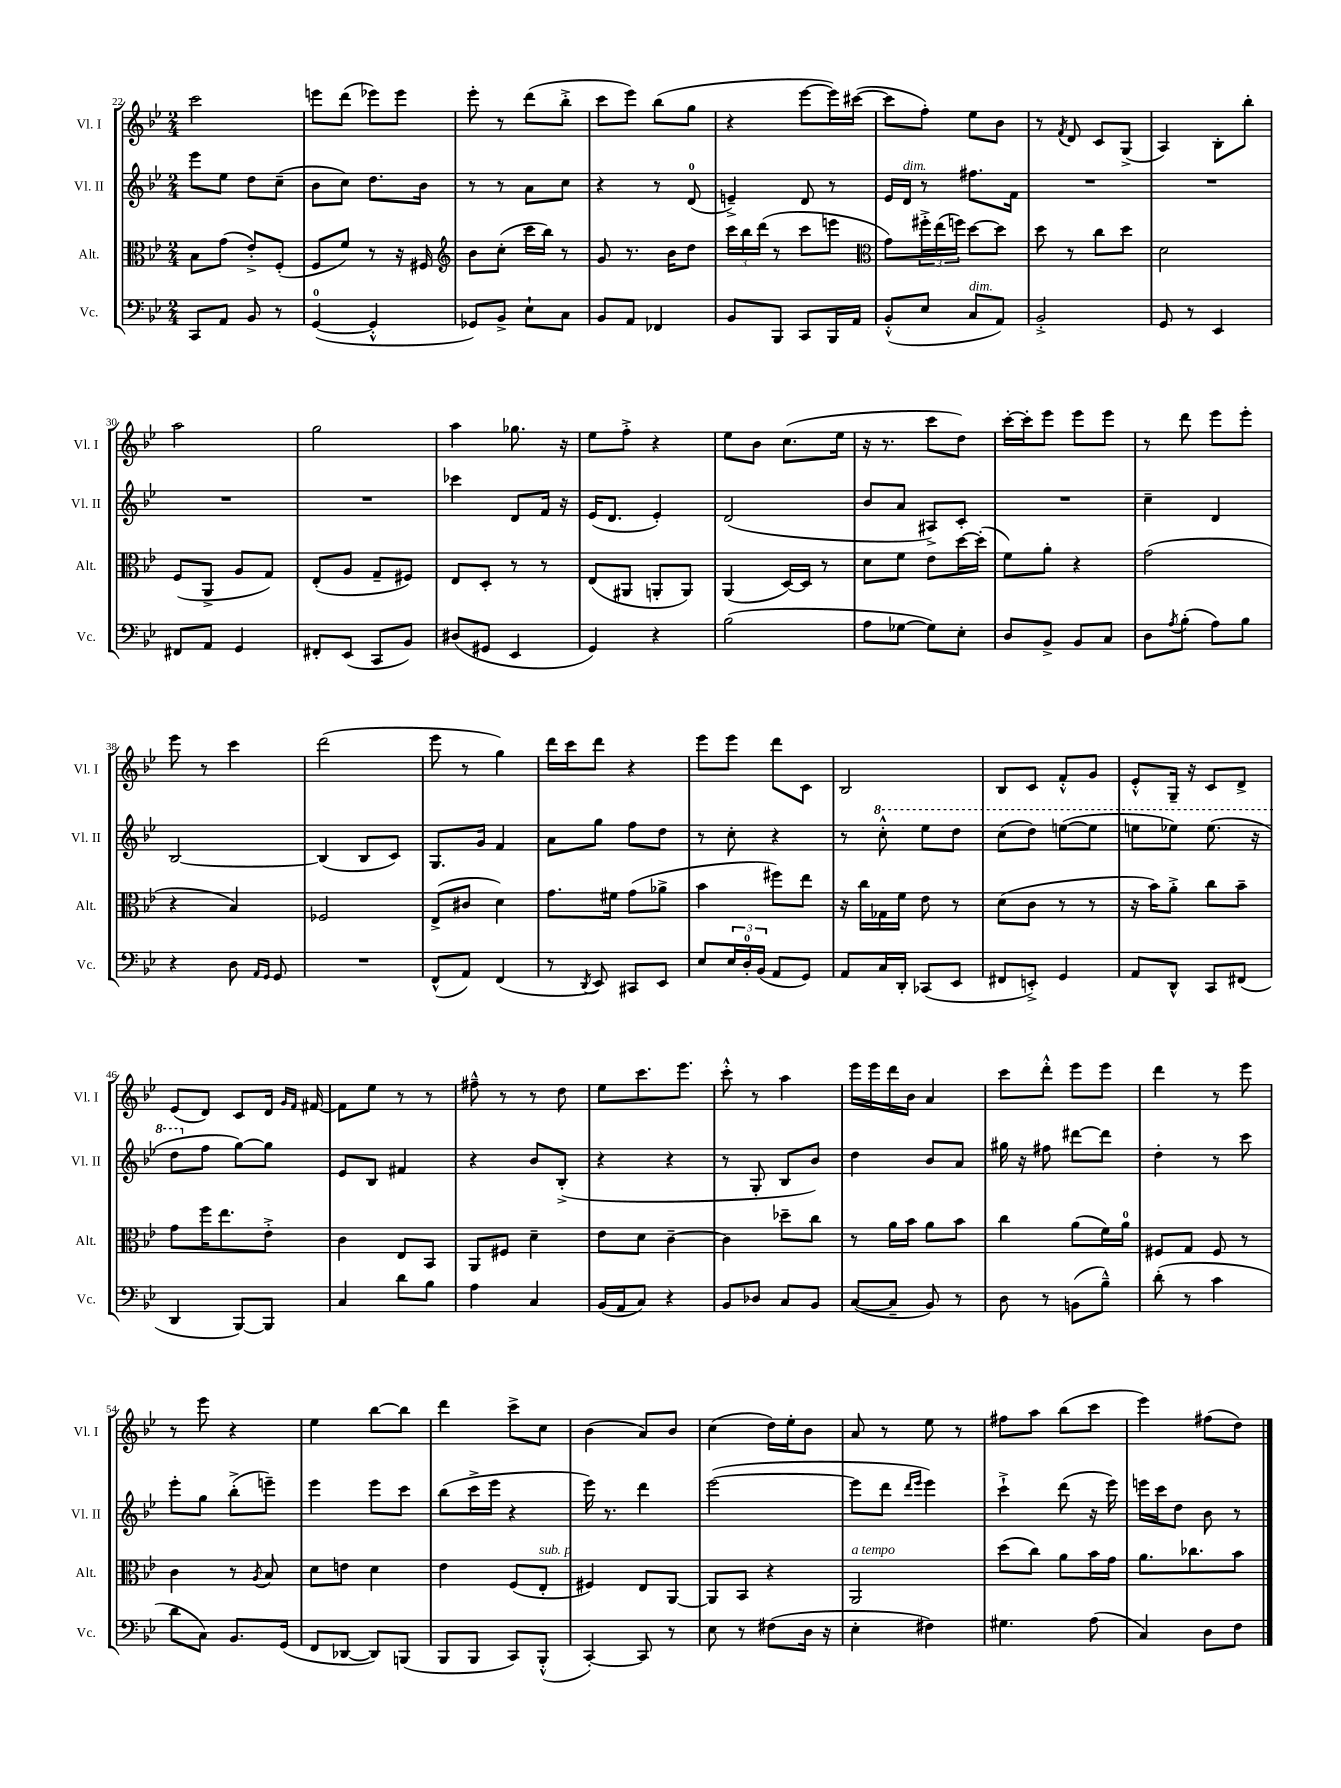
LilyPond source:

<<
\new StaffGroup <<
\new Staff = "s0" \with { instrumentName = "Vl. I" shortInstrumentName = "Vl. I" } {
    \clef treble \key bes \major \numericTimeSignature \time 2/4
    c'''2 |
    e'''8 d'''8( ees'''8) ees'''8 |
    ees'''8-. r8 d'''8( bes''8-.-> |
    c'''8 ees'''8) bes''8( g''8 |
    r4 ees'''8~ ees'''16) cis'''16~( |
    cis'''8 f''8-.) ees''8 bes'8 |
    r8 \acciaccatura { f'8 } d'8 c'8 g8->( |
    a4) bes8-. bes''8-. |
    a''2 |
    g''2 |
    a''4 ges''8. r16 |
    ees''8 f''8-.-> r4 |
    ees''8 bes'8 c''8.( ees''16 |
    r16 r8. c'''8 d''8) |
    c'''16~-. c'''16-. ees'''8 ees'''8 ees'''8 |
    r8 d'''8 ees'''8 ees'''8-. |
    ees'''8 r8 c'''4 |
    d'''2( |
    ees'''8 r8 g''4) |
    d'''16 c'''16 d'''8 r4 |
    ees'''8 ees'''8 d'''8 c'8 |
    bes2 |
    bes8 c'8 f'8-.-^ g'8 |
    ees'8-.-^ g16-- r16 c'8 d'8-> |
    ees'8( d'8) c'8 d'16 \grace { g'16 f'16 } fis'16~ |
    fis'8 ees''8 r8 r8 |
    fis''8---^ r8 r8 d''8 |
    ees''8 c'''8. ees'''8. |
    c'''8-.-^ r8 a''4 |
    ees'''16 ees'''16 d'''16 bes'16 a'4 |
    c'''8 d'''8-.-^ ees'''8 ees'''8 |
    d'''4 r8 ees'''8 |
    r8 ees'''8 r4 |
    ees''4 bes''8~ bes''8 |
    d'''4 c'''8-> c''8 |
    bes'4( a'8) bes'8 |
    c''4( d''16) ees''16-. bes'8 |
    a'8 r8 ees''8 r8 |
    fis''8 a''8 bes''8( c'''8 |
    ees'''4) fis''8( d''8) \bar "|." |
}
\new Staff = "s1" \with { instrumentName = "Vl. II" shortInstrumentName = "Vl. II" } {
    \clef treble \key bes \major \numericTimeSignature \time 2/4
    ees'''8 ees''8 d''8 c''8--( |
    bes'8 c''8) d''8. bes'16 |
    r8 r8 a'8 c''8 |
    r4 r8 d'8-0( |
    e'4--->) d'8 r8 |
    ees'16 d'16^\markup { \italic "dim." } r8 fis''8. f'16 |
    R2 |
    R2 |
    R2 |
    R2 |
    ces'''4 d'8 f'16 r16 |
    ees'16( d'8. ees'4-.) |
    d'2( |
    bes'8 a'8 ais8->) c'8-. |
    R2 |
    c''4-- d'4 |
    bes2~ |
    bes4( bes8 c'8) |
    g8. g'16 f'4 |
    a'8 g''8 f''8 d''8 |
    r8 c''8-. r4 |
    r8 \ottava #1 c'''8-.-^ ees'''8 d'''8 |
    c'''8( d'''8) e'''8~( e'''8 |
    e'''8 ees'''8) ees'''8.( r16 |
    d'''8 \ottava #0 f''8 g''8~) g''8 |
    ees'8 bes8 fis'4 |
    r4 bes'8 bes8-.->( |
    r4 r4 |
    r8 g8-. bes8 bes'8) |
    d''4 bes'8 a'8 |
    gis''16 r16 fis''8 dis'''8~ dis'''8 |
    d''4-. r8 c'''8 |
    ees'''8-. g''8 bes''8-.->( e'''8--) |
    ees'''4 ees'''8 c'''8 |
    bes''8( c'''16-> ees'''16 r4 |
    ees'''16) r8. d'''4 |
    ees'''2~( |
    ees'''8 d'''8 \grace { d'''16 ees'''16 } ees'''4) |
    c'''4-!-> d'''8( r16 ees'''16) |
    e'''16 c'''16 d''8 bes'8 r8 \bar "|." |
}
\new Staff = "s2" \with { instrumentName = "Alt." shortInstrumentName = "Alt." } {
    \clef alto \key bes \major \numericTimeSignature \time 2/4
    bes8 g'8( ees'8-.->) f8-.( |
    f8 f'8) r8 r16 fis16 |
    \clef treble bes'8 c''8-.( c'''16 bes''16) r8 |
    g'8 r8. bes'16 d''8 |
    \tuplet 3/2 { c'''16 bes''16 d'''16( } r8 c'''8 e'''8 |
    \clef alto g'8) \tuplet 3/2 { fis''16-.-> ees''16( f''16) } d''8~ d''8 |
    d''8 r8 c''8 d''8 |
    d'2 |
    f8( a,8-> a8 g8) |
    ees8-.( a8 g8-- fis8) |
    ees8 d8-. r8 r8 |
    ees8( ais,8 a,8-. a,8) |
    a,4( d16~) d16 r8 |
    d'8 f'8 ees'8 d''16~ d''16-.( |
    f'8) a'8-. r4 |
    g'2( |
    r4 bes4) |
    fes2 |
    ees8->( cis'8 d'4) |
    g'8. fis'16 g'8( aes'8-> |
    bes'4 fis''8) ees''8 |
    r16 c''16 ges16 f'16 ees'8 r8 |
    d'8( c'8 r8 r8 |
    r16 bes'16) a'8-.-> c''8 bes'8-- |
    g'8 f''16 ees''8. ees'8-.-> |
    c'4 ees8 bes,8 |
    a,8 fis8 d'4-- |
    ees'8 d'8 c'4~-- |
    c'4 des''8-- c''8 |
    r8 a'16 bes'16 a'8 bes'8 |
    c''4 a'8( f'16) a'16-0 |
    fis8 g8 fis8 r8 |
    c'4 r8 \acciaccatura { a8 } bes8 |
    d'8 e'8 d'4 |
    ees'4 f8( ees8-.^\markup { \italic "sub. p" } |
    fis4) ees8 a,8~ |
    a,8 bes,8 r4 |
    a,2^\markup { \italic "a tempo" } |
    d''8( c''8) a'8 bes'16 g'16 |
    a'8. ces''8. bes'8 \bar "|." |
}
\new Staff = "s3" \with { instrumentName = "Vc." shortInstrumentName = "Vc." } {
    \clef bass \key bes \major \numericTimeSignature \time 2/4
    c,8 a,8 bes,8 r8 |
    g,4-0~( g,4-.-^ |
    ges,8) bes,8-> ees8-! c8 |
    bes,8 a,8 fes,4 |
    bes,8 bes,,8 c,8 bes,,16 a,16 |
    bes,8-.-^( ees8 c8^\markup { \italic "dim." } a,8) |
    bes,2-.-> |
    g,8 r8 ees,4 |
    fis,8 a,8 g,4 |
    fis,8-. ees,8( c,8 bes,8) |
    dis8( gis,8 ees,4 |
    g,4) r4 |
    bes2( |
    a8 ges8~ ges8) ees8-. |
    d8 bes,8-> bes,8 c8 |
    d8 \acciaccatura { a8 } bes8-.( a8) bes8 |
    r4 d8 \grace { a,16 g,16 } g,8 |
    R2 |
    f,8-^( a,8) f,4( |
    r8 \acciaccatura { d,8 } ees,8) cis,8 ees,8 |
    ees8 \tuplet 3/2 { ees16 d16-0-. bes,16( } a,8 g,8) |
    a,8 c16 d,16-. ces,8( ees,8 |
    fis,8 e,8-.->) g,4 |
    a,8 d,8-^ c,8 fis,8( |
    d,4 bes,,8~) bes,,8 |
    c4 d'8 bes8 |
    a4 c4 |
    bes,16( a,16 c8) r4 |
    bes,8 des8 c8 bes,8 |
    c8~( c8-- bes,8) r8 |
    d8 r8 b,8( bes8---^) |
    d'8-.( r8 c'4 |
    d'8 c8) bes,8. g,16( |
    f,8 des,8~ des,8) b,,8( |
    bes,,8 bes,,8 c,8) bes,,8-.-^( |
    c,4~-.) c,8 r8 |
    ees8 r8 fis8( d16 r16 |
    ees4-. fis4) |
    gis4. a8( |
    c4) d8 f8 \bar "|." |
}
>>
>>
\layout { \context { \Score currentBarNumber = #22 } }
